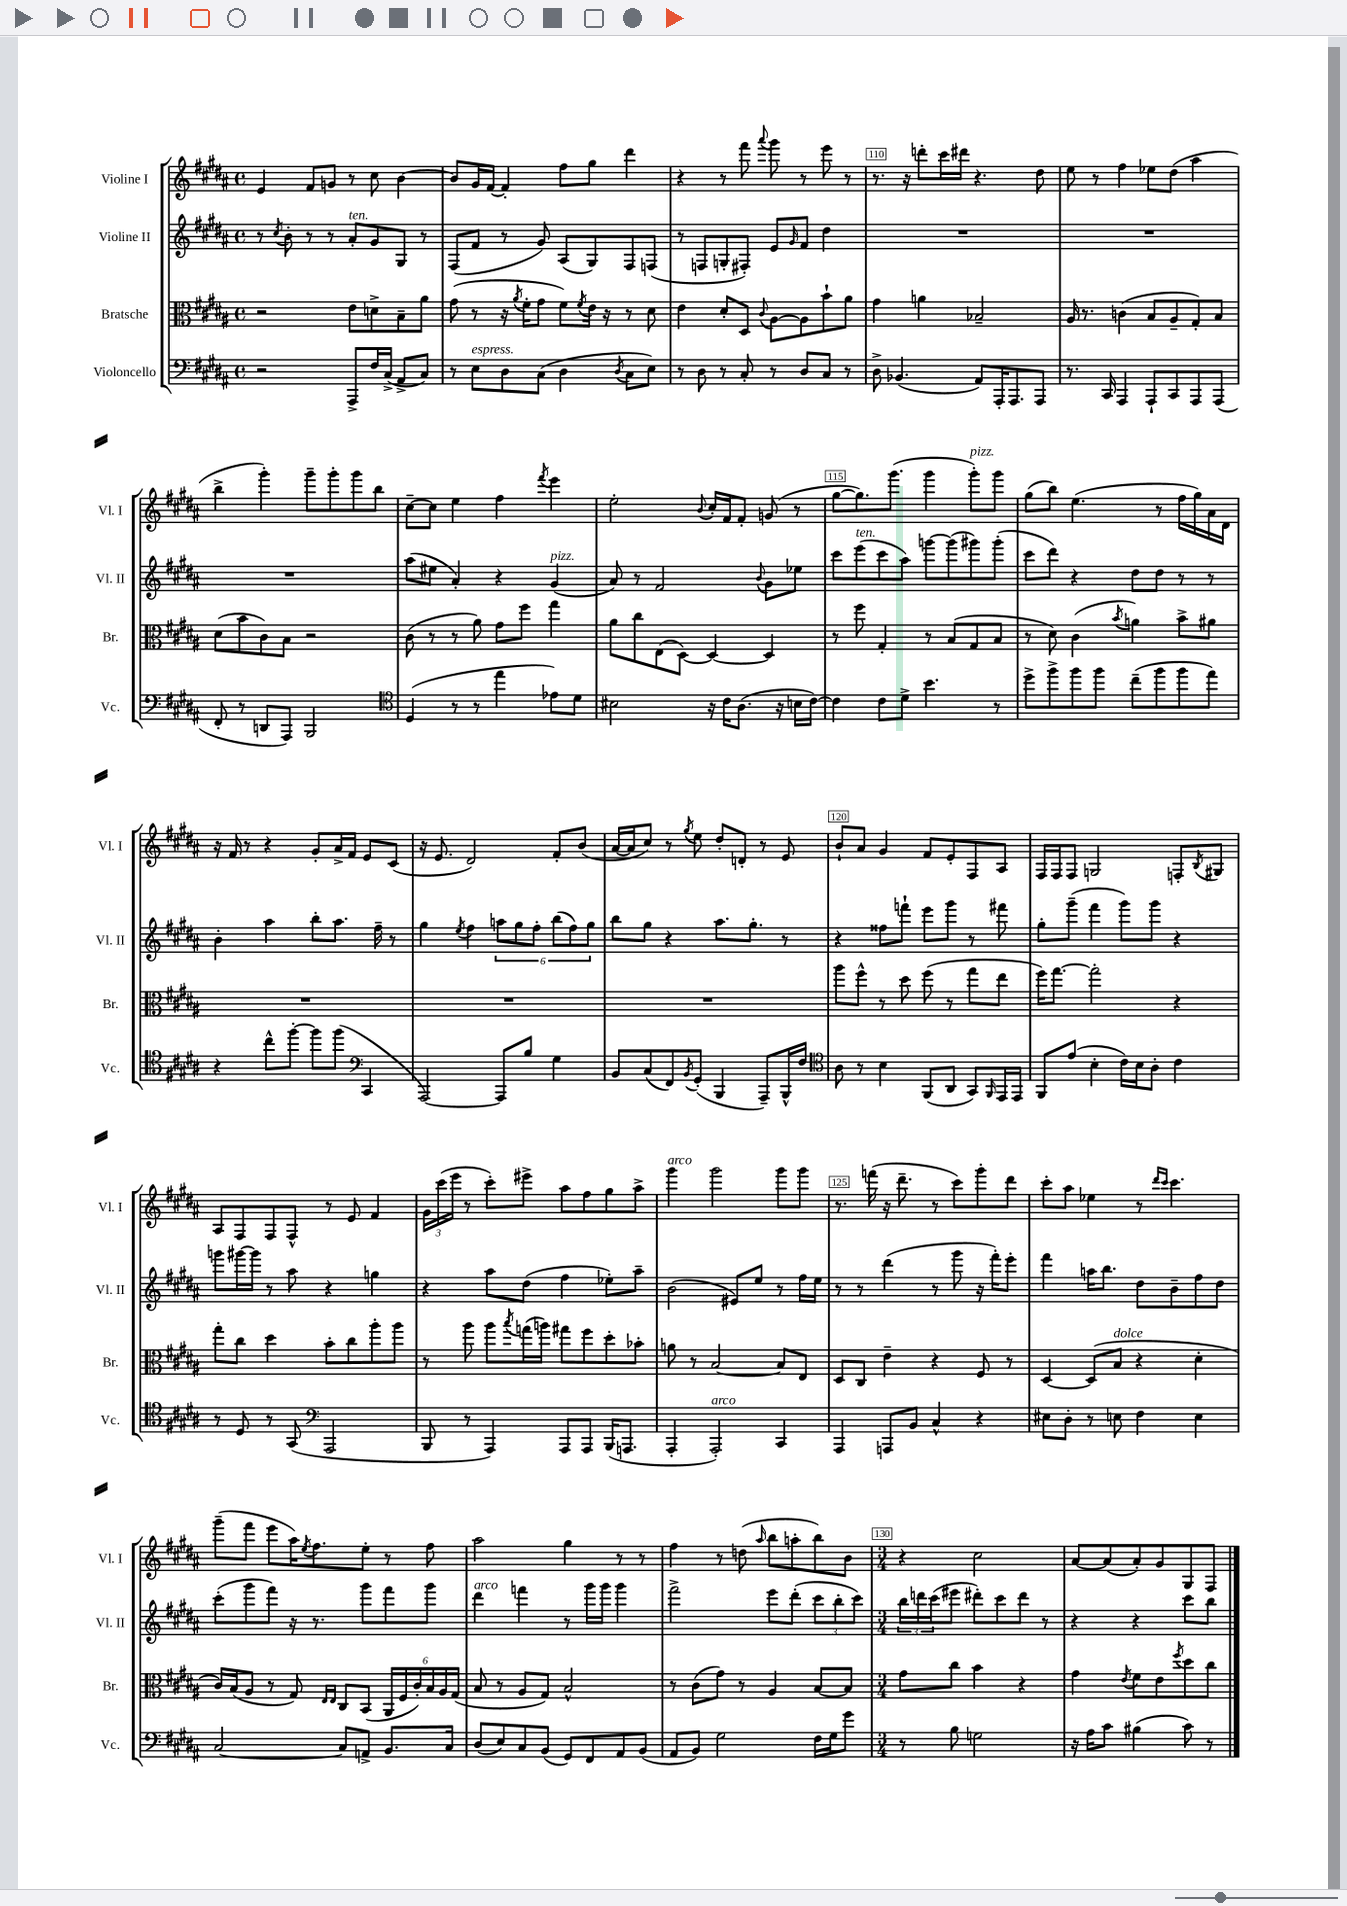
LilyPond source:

<<
\new StaffGroup <<
\new Staff = "s0" \with { instrumentName = "Violine I" shortInstrumentName = "Vl. I" } {
    \clef treble \key b \major \defaultTimeSignature \time 4/4
    e'4 fis'8 g'8 r8 cis''8 b'4~ |
    b'8 gis'16 fis'16~ fis'4-. fis''8 gis''8 dis'''4 |
    r4 r8 fis'''8 \appoggiatura { ais'''8 } gis'''8 r8 e'''8 r8 |
    r8. r16 d'''8-. cis'''16 dis'''16 r4. dis''8 |
    e''8 r8 fis''4 ees''8 dis''8( ais''4 |
    b''4-> gis'''4-.) gis'''8-- gis'''8-. gis'''8 b''8 |
    cis''8~-- cis''8 e''4 fis''4 \acciaccatura { fis'''8 } e'''4 |
    e''2-. \appoggiatura { b'8 } cis''16-. fis'16 fis'8-. g'8( r8 |
    gis''8~ gis''8.) gis'''8.( gis'''4 gis'''8-.^\markup { \italic "pizz." }) gis'''8 |
    gis''8( b''8) e''4.( r8 fis''16 gis''16) ais'16 dis'16 |
    r16 fis'16 r8 r4 gis'8-. ais'16-> fis'16 e'8 cis'8( |
    r16 e'8. dis'2) fis'8-. b'8( |
    ais'16~ ais'16 cis''8) r8 \acciaccatura { gis''8 } e''8 dis''8-. d'8-. r8 e'8 |
    b'8-! ais'8 gis'4 fis'8 e'8-. fis8 ais8 |
    fis16 fis16 fis8 g2 f8-. \acciaccatura { b8 } gis8 |
    ais8 fis8 fis8 fis8-^ r8 e'8 fis'4 |
    \tuplet 3/2 { gis'16 cis'''16( e'''16 } r8 cis'''8-.) eis'''8-> ais''8 fis''8 gis''8 ais''8-> |
    gis'''4^\markup { \italic "arco" } gis'''2 gis'''8 gis'''8 |
    r8. f'''16( r16 dis'''8.-- r8 cis'''8) gis'''8-. dis'''8 |
    cis'''8-. ais''8 ees''4 r8 \grace { dis'''16 cis'''16 } cis'''4. |
    gis'''8--( fis'''8 e'''8 ais''16) \acciaccatura { e''8 } fis''8. e''8-. r8 fis''8 |
    ais''2 gis''4 r8 r8 |
    fis''4 r8 d''8( \grace { ais''16 } b''8 a''8-. b''8) b'8 |
    \numericTimeSignature \time 3/4 r4 cis''2 |
    ais'8~ ais'8( ais'8-.) gis'8 gis8 fis8 \bar "|." |
}
\new Staff = "s1" \with { instrumentName = "Violine II" shortInstrumentName = "Vl. II" } {
    \clef treble \key b \major \defaultTimeSignature \time 4/4
    r8 \acciaccatura { cis''8 } b'8-. r8 r8 ais'8-.^\markup { \italic "ten." } gis'8 gis8 r8 |
    fis8( fis'8 r8 gis'8) ais8( gis8) fis8 f8( |
    r8 f8 g8-. fis8-.) e'8 \grace { gis'16 } fis'8 dis''4 |
    R1 |
    R1 |
    R1 |
    ais''8( eis''8 ais'4-.) r4 gis'4^\markup { \italic "pizz." }( |
    ais'8) r8 fis'2 \appoggiatura { b'8 } gis'8 ees''8 |
    cis'''8 e'''8^\markup { \italic "ten." }( cis'''8 ais''8) g'''8~ g'''8( gis'''8) gis'''8-.( |
    cis'''8 dis'''8) r4 dis''8 dis''8 r8 r8 |
    b'4-. ais''4 b''8-. ais''8. fis''16-- r8 |
    gis''4 \acciaccatura { e''8 } fis''4 \tuplet 6/4 { a''8 gis''8 fis''8-. b''8( fis''8) gis''8 } |
    b''8 gis''8 r4 ais''8. gis''8.-. r8 |
    r4 fisis''8 f'''8-! e'''8 gis'''8 r8 fis'''8 |
    gis''8-. gis'''8--( fis'''4 gis'''8) gis'''8 r4 |
    g'''8 gis'''16~ gis'''16 r8 ais''8 r4 g''4 |
    r4 ais''8 dis''8( fis''4 ees''8-.) ais''8-- |
    b'2( eis'8) e''8 r8 fis''16 e''16 |
    r8 r8 dis'''4( r8 gis'''8 r16 fis'''16-.) e'''8-. |
    fis'''4 a''16 b''8. dis''8 b'8-- fis''8 dis''8 |
    cis'''8-.( gis'''8 fis'''8) r16 r8. gis'''8 fis'''8 gis'''8 |
    dis'''4^\markup { \italic "arco" } f'''4 r8 gis'''16 gis'''16 gis'''4 |
    fis'''2-> e'''8 dis'''8-.( \tuplet 3/2 { cis'''8 b''8-. cis'''8) } |
    \numericTimeSignature \time 3/4 \tuplet 3/2 { b''16 d'''16 cis'''16( } eis'''8 dis'''8-.) cis'''8 dis'''8 r8 |
    r4 r4 cis'''8 b''8 \bar "|." |
}
\new Staff = "s2" \with { instrumentName = "Bratsche" shortInstrumentName = "Br." } {
    \clef alto \key b \major \defaultTimeSignature \time 4/4
    r2 e'8 d'8-> b8-- ais'8 |
    gis'8( r8 r16 \acciaccatura { ais'8 } fis'16-. gis'8 fis'8) \acciaccatura { fis'8 } e'16 r16 r8 dis'8 |
    e'4 dis'8-. dis8 \appoggiatura { cis'8 } ais8~ ais8 b'8-! ais'8 |
    gis'4 a'4 bes2-- |
    ais16 r8. c'4( b8 ais8-- gis8-.) b8 |
    dis'8( b'8 cis'8) b8 r2 |
    cis'8( r8 r8 ais'8) gis'8 fis''8 gis''4 |
    ais'8 cis''8 e8( dis8~) dis4~ dis4 |
    r8 fis''8 gis4-. r8 b8( gis8 b8 |
    r8 dis'8) cis'4( \acciaccatura { b'8 } a'4) b'8-> ais'8 |
    R1 |
    R1 |
    R1 |
    ais''8 fis''8-^ r8 dis''8 fis''8( r8 gis''8 e''8 |
    fis''16) gis''8.~ gis''2-. r4 |
    gis''8-. cis''8 dis''4 b'8-. cis''8 ais''8-. ais''8 |
    r8 ais''8 ais''8 \acciaccatura { b''8 } g''16( a''16) gis''8 fis''8 dis''8-. bes'8-. |
    a'8 r8 b2~ b8 e8 |
    dis8 cis8 e'4-- r4 fis8 r8 |
    dis4~ dis8( b8^\markup { \italic "dolce" } r4 dis'4-. |
    cis'16) b16( ais8 r8 gis8) \grace { e16 e16 } cis8 b,8( \tuplet 6/4 { ais,16 fis16 cis'16-.) b16 ais16 gis16( } |
    b8 r8 ais8 gis8) b2-^ |
    r8 cis'8( gis'8) r8 ais4 b8~ b8 |
    \numericTimeSignature \time 3/4 gis'8 cis''8 b'4 r4 |
    gis'4 \acciaccatura { e'8 } fis'8 e'8 \acciaccatura { fis''8 } dis''8 cis''8 \bar "|." |
}
\new Staff = "s3" \with { instrumentName = "Violoncello" shortInstrumentName = "Vc." } {
    \clef bass \key b \major \defaultTimeSignature \time 4/4
    r2 ais,,8-> fis16 cis16->( ais,8-> cis8) |
    r8 e8^\markup { \italic "espress." } dis8 cis8( dis4 \acciaccatura { dis8 } cis8 e8) |
    r8 dis8 r8 cis8-. r8 dis8 cis8 r8 |
    dis8-> bes,4.( ais,8) ais,,16-. ais,,8. ais,,8 |
    r8. cis,16 ais,,4 ais,,8-! cis,8 ais,,8 ais,,8( |
    fis,8-. r8 d,8 ais,,8) b,,2 |
    \clef tenor dis4( r8 r8 e''4 ees'8) dis'8 |
    bis2 r16 cis'16 ais8.( r16 b16 cis'16~) |
    cis'4 cis'8 dis'8-> b'4. r8 |
    dis''8-> fis''8-> fis''8 fis''8 cis''8--( fis''8 fis''8 e''8) |
    r4 cis''8-^ fis''8~-. fis''8 fis''8( \clef bass cis,4 |
    ais,,2~) ais,,8 b8 gis4 |
    b,8 cis8( fis,8) \acciaccatura { b,8 } gis,8-.( b,,4 ais,,8--) b,,16-^ fis16 |
    \clef tenor ais8 r8 b4 fis,8( ais,8 gis,8) \grace { fis,16 } e,16 e,16 |
    fis,8 e'8( b4-. cis'16) b16 ais8-. cis'4 |
    r8 dis8 r8 gis,8( \clef bass ais,,2 |
    b,,8 r8 ais,,4) ais,,8 ais,,8 b,,16( a,,8. |
    ais,,4-. ais,,2-.^\markup { \italic "arco" }) cis,4 |
    ais,,4 a,,8 b,8 cis4-^ r4 |
    eis8 dis8-. r8 e8 fis4 e4 |
    cis2~ cis8 a,8-> b,8. cis16 |
    dis8( e8) cis8 b,8( gis,8) fis,8 ais,8 b,8( |
    ais,8 b,8) gis2 fis16 gis16 gis'8 |
    \numericTimeSignature \time 3/4 r8 b8 g2 |
    r16 ais16 cis'8 bis4( cis'8) r8 \bar "|." |
}
>>
>>
\layout { \context { \Score currentBarNumber = #107 \override BarNumber.break-visibility = ##(#f #t #t) barNumberVisibility = #(every-nth-bar-number-visible 5) \override BarNumber.stencil = #(make-stencil-boxer 0.1 0.3 ly:text-interface::print) } }
